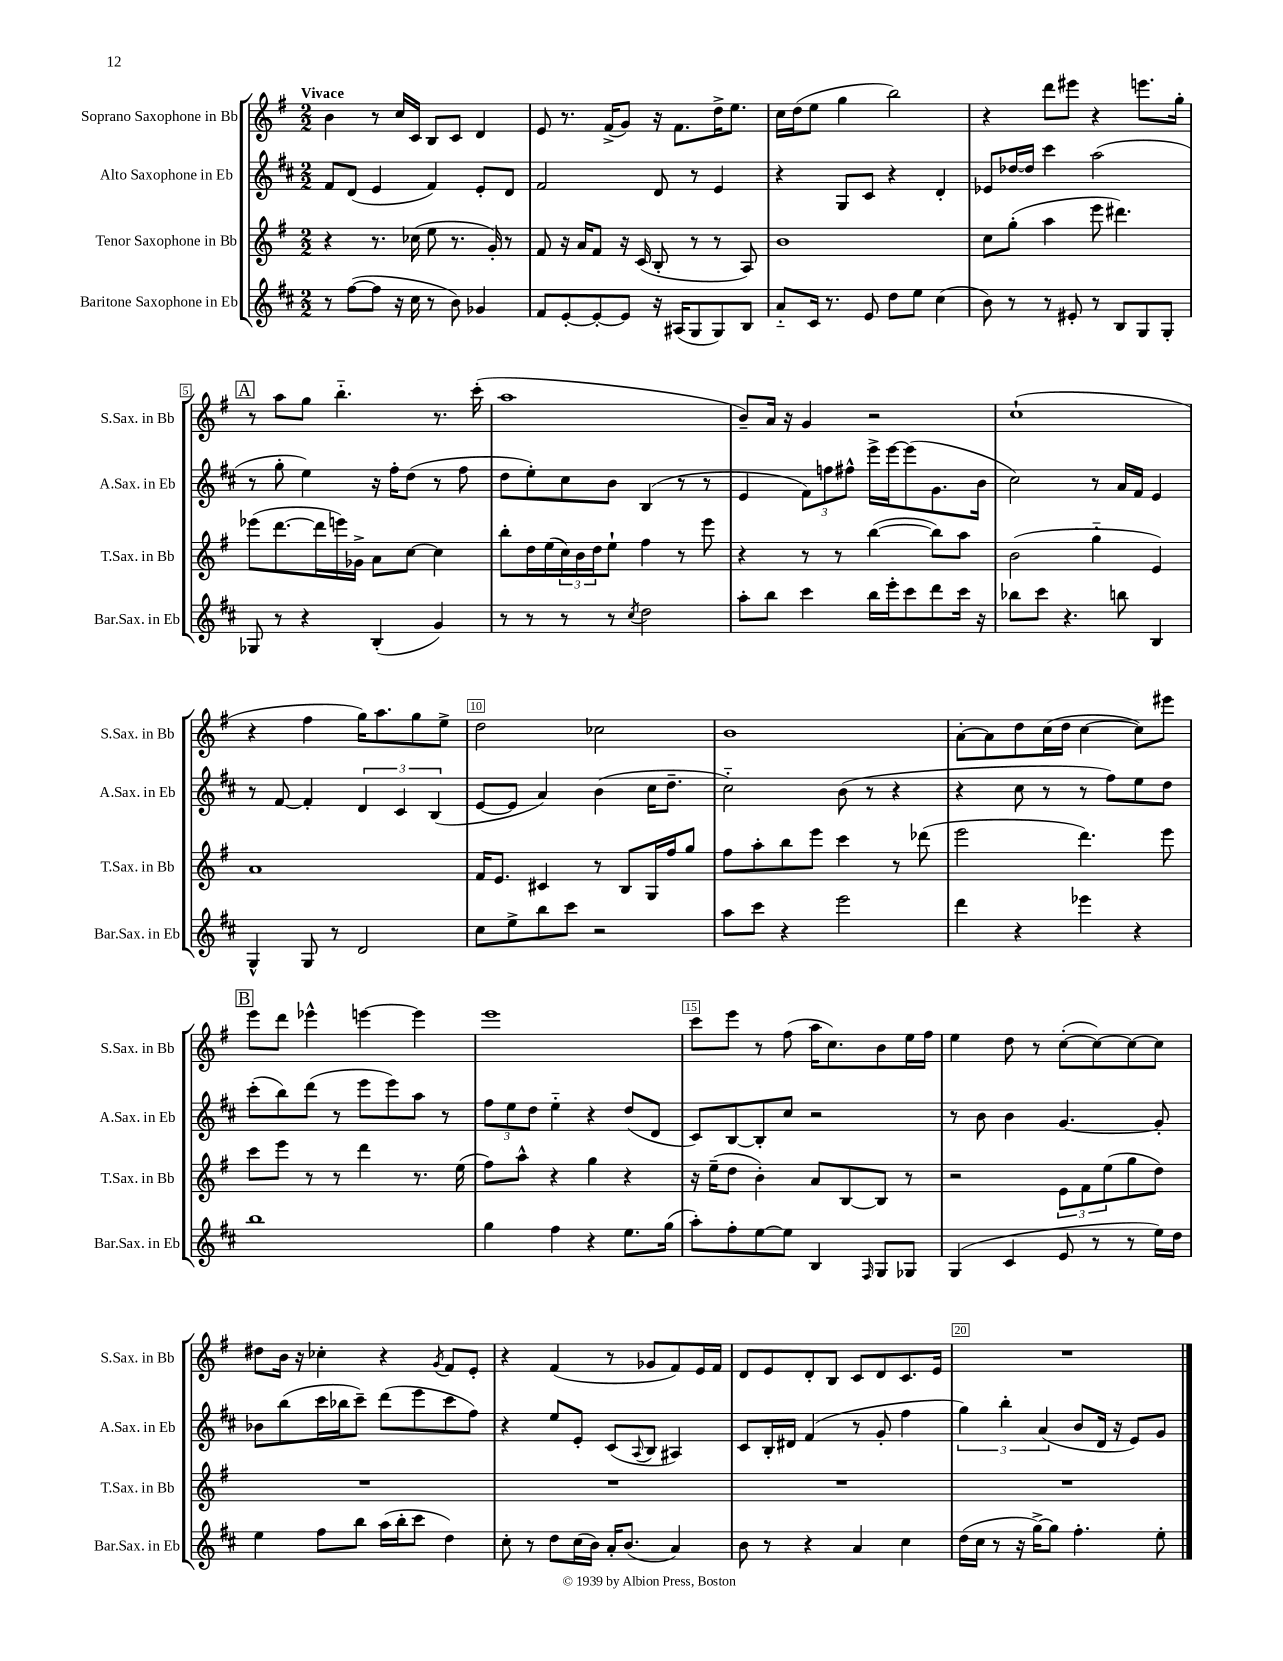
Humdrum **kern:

**kern	**kern	**kern	**kern
*staff4	*staff3	*staff2	*staff1
*clefG2	*clefG2	*clefG2	*clefG2
*k[f#c#]	*k[f#]	*k[f#c#]	*k[f#]
*M2/2	*M2/2	*M2/2	*M2/2
8r	4r	8f#/L	4b\
([8ff#\L	.	(8d/J	.
8ff#\]J	8.r	4e/	8r
16r	.	.	16cc/LL
16cc#\	(16cc-\	.	16c/JJ
8r	8ee\	4f#/)	8B/L
8b\)	8.r	.	8c/J
4g-/	.	8e'/L	4d/
.	16g'/)	.	.
.	8r	8d/J	.
=	=	=	=
8f#/L	8f#/	2f#/	8e/
[8e'/	16r	.	8.r
.	16a/LK	.	.
8e'/_	8f#/J	.	.
.	.	.	(16f#^/LK
8e/]J	16r	.	8g/J)
.	(16c/	.	.
16r	8B'/	8d/	16r
(16A#/LK	.	.	8.f#\L
8G/	8r	8r	.
8G/)	8r	4e/	16dd^\K
.	.	.	8.ee\J
8B/J	8A/)	.	.
=	=	=	=
8a'~/L	1b	4r	16cc\LL
.	.	.	(16dd\J
16c#/Jk	.	.	8ee\J
8.r	.	.	.
.	.	8G/L	4gg\
8e/	.	8c#/J	.
8dd\L	.	4r	2bb\)
8ee\J	.	.	.
(4cc#\	.	4d'/	.
=	=	=	=
8b\)	8cc\L	8e-/L	4r
8r	(8gg'\J	[16dd-/L	.
.	.	16dd-/]JJ	.
8r	4aa\	4ccc#\	8ddd\L
8e#'/	.	.	8eee#\J
8r	8eee\	(2aa\	4r
8B/L	4.ddd#\)	.	.
8G/	.	.	8.eee\L
8G'/J	.	.	.
.	.	.	16gg'\Jk
=	=	=	=
8G-/	(8eee-\L	8r	8r
8r	[8.ddd\	8gg'\	8aa\L
4r	.	4ee\)	8gg\J
.	16ddd\]L	.	.
.	16eee\)	.	4.bb'~\
.	16g-^\JJ	.	.
(4B'/	8a\L	16r	.
.	.	16ff#'\LK	.
.	[8cc\J	(8dd\J	.
4g/)	4cc\]	8r	8.r
.	.	8ff#\	.
.	.	.	(16ccc'\
=	=	=	=
8r	8bb'\L	8dd\L	1aa
8r	16dd\L	8ee'\)	.
.	(16ee\	.	.
8r	24cc\)	8cc#\	.
.	24b\	.	.
.	24dd\J	.	.
8r	8ee`\J	8b\J	.
8qcc#/	.	.	.
2dd\	4ff#\	(4B/	.
.	8r	8r	.
.	8eee\	8r	.
=	=	=	=
8aa'\L	4r	4e/	8b~/L)
8bb\J	.	.	16a/Jk
.	.	.	16r
4ccc#\	8r	12f#\L)	4g/
.	.	12ff\	.
.	8r	.	.
.	.	12ff#^^\J	.
16bb\LL	([4bb\	16eee^\LL	2r
16eee'\J	.	[16eee\J	.
8ccc#\	.	(8eee\]	.
8ddd\	8bb\]L)	8.g\	.
16ccc#\Jk	8aa\J	.	.
16r	.	16b\Jk	.
=	=	=	=
8bb-\L	(2b\	2cc#\)	(1cc`
8ccc#\J	.	.	.
4.r	.	.	.
.	4gg'~\	8r	.
8bb\	.	16a/LL	.
.	.	16f#/JJ	.
4B/	4e/)	4e/	.
=	=	=	=
4G^^/	1a	8r	4r
.	.	[8f#/	.
8G/	.	4f#'/]	4ff#\
8r	.	.	.
2d/	.	6d/	16gg\LK)
.	.	.	8.aa\
.	.	6c#/	.
.	.	.	8gg\
.	.	(6B/	.
.	.	.	8ee^\J
=	=	=	=
8cc#\L	16f#/LK	[8e/L	2dd\
.	8.e/J	.	.
8ee^\	.	8e/]J	.
8bb\	4c#/	4a/)	.
8ccc#\J	.	.	.
2r	8r	(4b\	2cc-\
.	8B/L	.	.
.	16G/L	16cc#\LK	.
.	16ff#/J	8.dd~\J	.
.	8gg/J	.	.
=	=	=	=
8aa\L	8ff#\L	2cc#'~\)	1b
8ccc#\J	8aa'\	.	.
4r	8bb\	.	.
.	8eee\J	.	.
2eee\	4ccc\	(8b\	.
.	.	8r	.
.	8r	4r	.
.	(8ddd-\	.	.
=	=	=	=
4ddd\	2eee\	4r	[8a'\L
.	.	.	8a\]
4r	.	8cc#\	8dd\
.	.	8r	(16cc\L
.	.	.	16dd\JJ
4eee-\	4.ddd\)	8r	[4cc\
.	.	8ff#\L)	.
4r	.	8ee\	8cc\]L)
.	8eee\	8dd\J	8eee#\J
=	=	=	=
1bb	8ccc\L	(8ccc#'\L	8eee\L
.	8eee\J	8bb\)	8ddd\J
.	8r	(8ddd\J	4eee-^^\
.	8r	8r	.
.	4ddd\	8eee\L	[4eee\
.	.	8eee\)	.
.	8.r	8aa\J	4eee\]
.	.	8r	.
.	(16ee\	.	.
=	=	=	=
4gg\	8ff#\L)	12ff#\L	1eee
.	.	12ee\	.
.	8aa^^\J	.	.
.	.	12dd\J	.
4ff#\	4r	4ee'~\	.
4r	4gg\	4r	.
8.ee\L	4r	(8dd/L	.
.	.	8d/J	.
(16gg\Jk	.	.	.
=	=	=	=
8aa'\L)	16r	8c#/L)	8ccc\L
.	(16ee~\LK	.	.
8ff#'\	8dd\J	[8B/	8eee\J
[8ee\	4b'\)	8B'/]	8r
8ee\]J	.	8cc#/J	(8ff#\
4B/	8a/L	2r	16aa\LK
.	.	.	8.cc\)
.	[8B/	.	.
16qqF#/	.	.	.
8G/L	8B/]J	.	8b\
8G-/J	8r	.	16ee\L
.	.	.	16ff#\JJ
=	=	=	=
(4G/	2r	8r	4ee\
.	.	8b\	.
4c#/	.	4b\	8dd\
.	.	.	8r
8e/	12e\L	[4.g/	([8cc'\L
.	12f#\	.	.
8r	.	.	8cc\_)
.	(12ee\	.	.
8r	8gg\	.	8cc\_
16ee\LL)	8dd\J)	8g'/]	8cc\]J
16dd\JJ	.	.	.
=	=	=	=
4ee\	1r	8b-\L	8dd#\L
.	.	(8bb\	16b\Jk
.	.	.	16r
8ff#\L	.	16ccc#\L	4cc-'\
.	.	16bb-\J	.
8bb\J	.	8ccc#~\J)	.
(16aa\LL	.	(8ddd\L	4r
16bb'\J	.	.	.
8ccc#\J	.	8eee\	.
.	.	.	8qg/
4dd\)	.	8ccc#\	8f#/L
.	.	8ff#\J)	8e'/J
=	=	=	=
8cc#'\	1r	4r	4r
8r	.	.	.
8dd\L	.	8ee/L	(4f#/
(16cc#\L	.	8e'/J	.
16b\JJ)	.	.	.
16a'/LK	.	(8c#/L	8r
(8.b/J	.	.	.
.	.	8qqA/	.
.	.	8B/J	8g-/L
4a/)	.	4A#/)	8f#/)
.	.	.	16e/L
.	.	.	16f#/JJ
=	=	=	=
8b\	1r	8c#/L	8d/L
8r	.	16B'/L	8e/
.	.	16d#/JJ	.
4r	.	(4f#/	8d'/
.	.	.	8B/J
4a/	.	8r	8c/L
.	.	8g'/	8d/
4cc#\	.	4ff#\	8.c/
.	.	.	16e/Jk
=	=	=	=
(16dd\LL	1r	6gg\)	1r
16cc#\JJ	.	.	.
8r	.	.	.
.	.	6bb'\	.
16r	.	.	.
[16gg^\LK)	.	.	.
.	.	(6a/	.
8gg\]J	.	.	.
4.ff#'\	.	8b/L	.
.	.	16d/Jk	.
.	.	16r	.
.	.	8e/L)	.
8ee'\	.	8g/J	.
==	==	==	==
*-	*-	*-	*-
